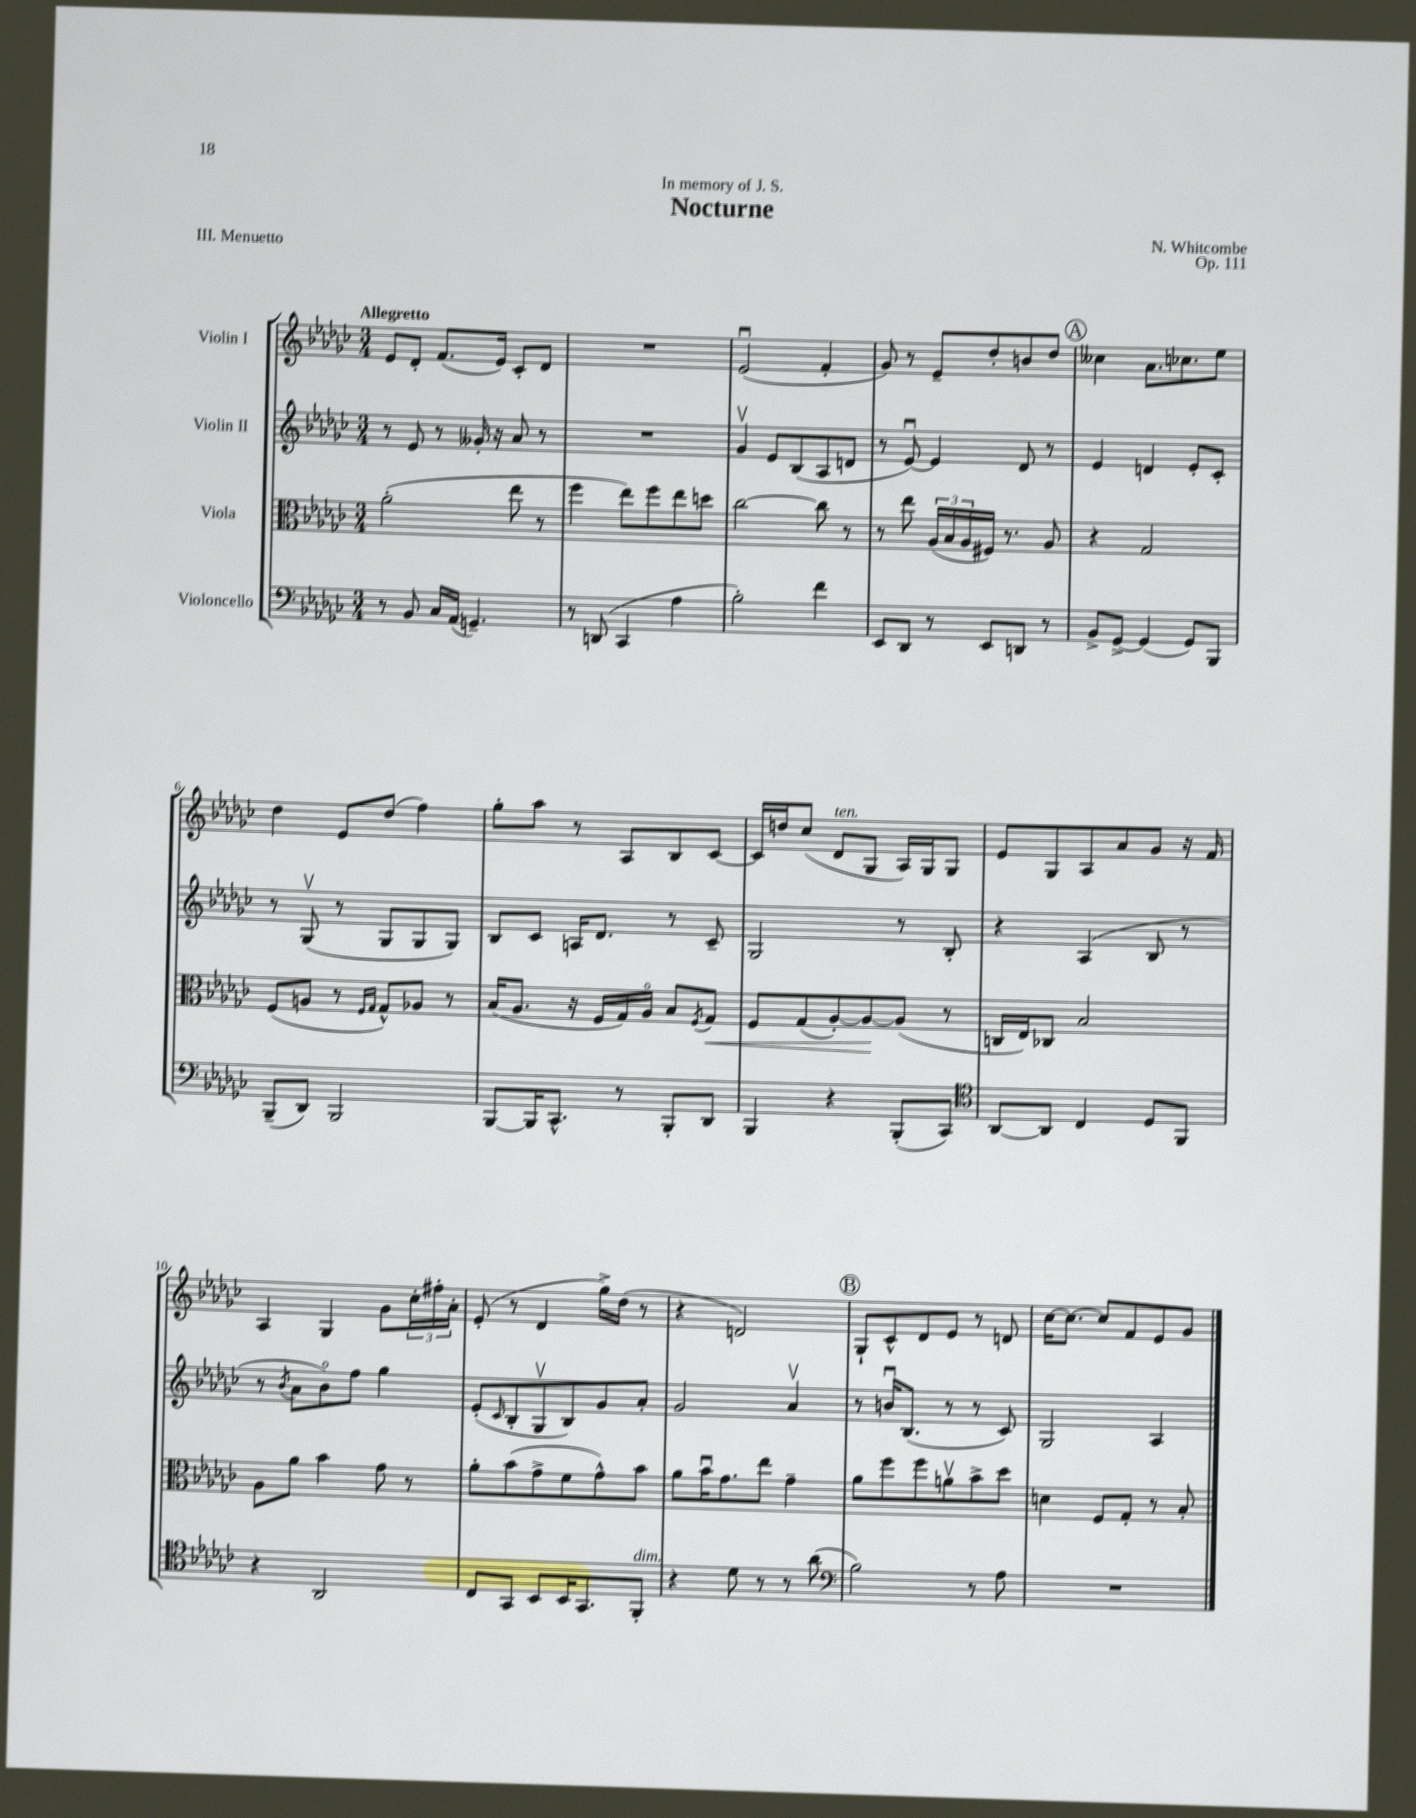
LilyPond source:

\header { title = "Nocturne" composer = "N. Whitcombe" dedication = "In memory of J. S." opus = "Op. 111" piece = "III. Menuetto" }
<<
\new StaffGroup <<
\new Staff = "s0" \with { instrumentName = "Violin I" } {
    \clef treble \key ges \major \numericTimeSignature \time 3/4 \tempo "Allegretto"
    ees'8 des'8-. f'8.( ees'16) ces'8-. des'8 |
    R2. |
    ees'2\downbow( f'4-. |
    ges'8) r8 ees'8-- des''8-. b'8 des''8 |
    \mark \markup { \circle "A" } ceses''4 aes'8. ces''8. ees''8 |
    des''4 ees'8 des''8( f''4) |
    ges''8-. aes''8 r8 aes8 bes8 ces'8~ |
    ces'16 d''16 ces''8( des'8^\markup { \italic "ten." } ges8 aes16) ges16 ges8 |
    ees'8 ges8 aes8 aes'8 ges'8 r16 f'16 |
    aes4 ges4 ges'8 \tuplet 3/2 { ces''16-. fis''16-. aes'16-. } |
    ees'8-.( r8 des'4 ges''16->) des''16( r8 |
    r4 d'2) |
    \mark \markup { \circle "B" } ges8-! ces'8-^ des'8 ees'8 r8 d'8 |
    ces''16~ ces''8.~ ces''8 f'8 ees'8 ges'8 \bar "|." |
}
\new Staff = "s1" \with { instrumentName = "Violin II" } {
    \clef treble \key ges \major \numericTimeSignature \time 3/4
    r8 ees'8 r8 geses'16-. r16 aes'8 r8 |
    R2. |
    ges'4\upbow ees'8 bes8( aes8 d'8 |
    r8 ees'8~\downbow) ees'4 des'8 r8 |
    \mark \markup { \circle "A" } ees'4 d'4 ees'8-. ces'8-. |
    r8 ges8\upbow( r8 ges8 ges8 ges8) |
    bes8 ces'8 a16 des'8. r8 ces'8-- |
    ges2 r8 bes8-. |
    r4 aes4( bes8 r8 |
    r8 \acciaccatura { bes'8 } aes'8 bes'8\flageolet) f''8 ges''4 |
    ees'8-.( \grace { ces'16 } bes8-. ges8\upbow bes8) ges'8 aes'8-. |
    ges'2 aes'4\upbow |
    \mark \markup { \circle "B" } r8 b'16\downbow bes8.( r8 r8 ces'8) |
    ges2 aes4 \bar "|." |
}
\new Staff = "s2" \with { instrumentName = "Viola" } {
    \clef alto \key ges \major \numericTimeSignature \time 3/4
    aes'2-.( ees''8 r8 |
    f''4 ees''8) f''8 ees''8 d''8 |
    ces''2~ ces''8 r8 |
    r8 ees''8 \tuplet 3/2 { aes16( bes16 aes16 } fis16) r8. aes8 |
    \mark \markup { \circle "A" } r4 ges2 |
    f8( a8 r8 \grace { f16 ges16 } ges8-^) aes8 r8 |
    bes16( aes8. r16 f16 ges16) aes16\flageolet bes8 \acciaccatura { f8 } ges8\< |
    f8 ges8( aes8~-.) aes8~\! aes8( r8 |
    c16 ees16) ces8 bes2 |
    aes8 aes'8 bes'4 ges'8 r8 |
    aes'8-. bes'8( ges'8-> f'8 ges'8-^) bes'8 |
    aes'8 bes'16\downbow ges'8. ees''8 ges'4-- |
    \mark \markup { \circle "B" } aes'8 f''8 f''8 a'8\upbow bes'8-> des''8 |
    d'4 f8 ges8-. r8 bes8-. \bar "|." |
}
\new Staff = "s3" \with { instrumentName = "Violoncello" } {
    \clef bass \key ges \major \numericTimeSignature \time 3/4
    r8 bes,8 ces16 aes,16( g,4.--) |
    r8 d,8( ces,4 aes4 |
    bes2-.) f'4 |
    ees,8 des,8 r8 ees,8 d,8 r8 |
    \mark \markup { \circle "A" } bes,8-> ges,8~-> ges,4( ges,8) bes,,8 |
    bes,,8--( des,8) bes,,2 |
    bes,,8~ bes,,16 ces,8.-^ r8 bes,,8-. des,8 |
    bes,,4 r4 bes,,8-.( ces,8) |
    \clef tenor aes,8~ aes,8 ces4 des8 f,8 |
    r4 aes,2 |
    ces8 ges,8 bes,8 bes,16 ges,8. f,8-.^\markup { \italic "dim." } |
    r4 des'8 r8 r8 aes'8( |
    \mark \markup { \circle "B" } \clef bass bes2) r8 aes8 |
    R2. \bar "|." |
}
>>
>>
